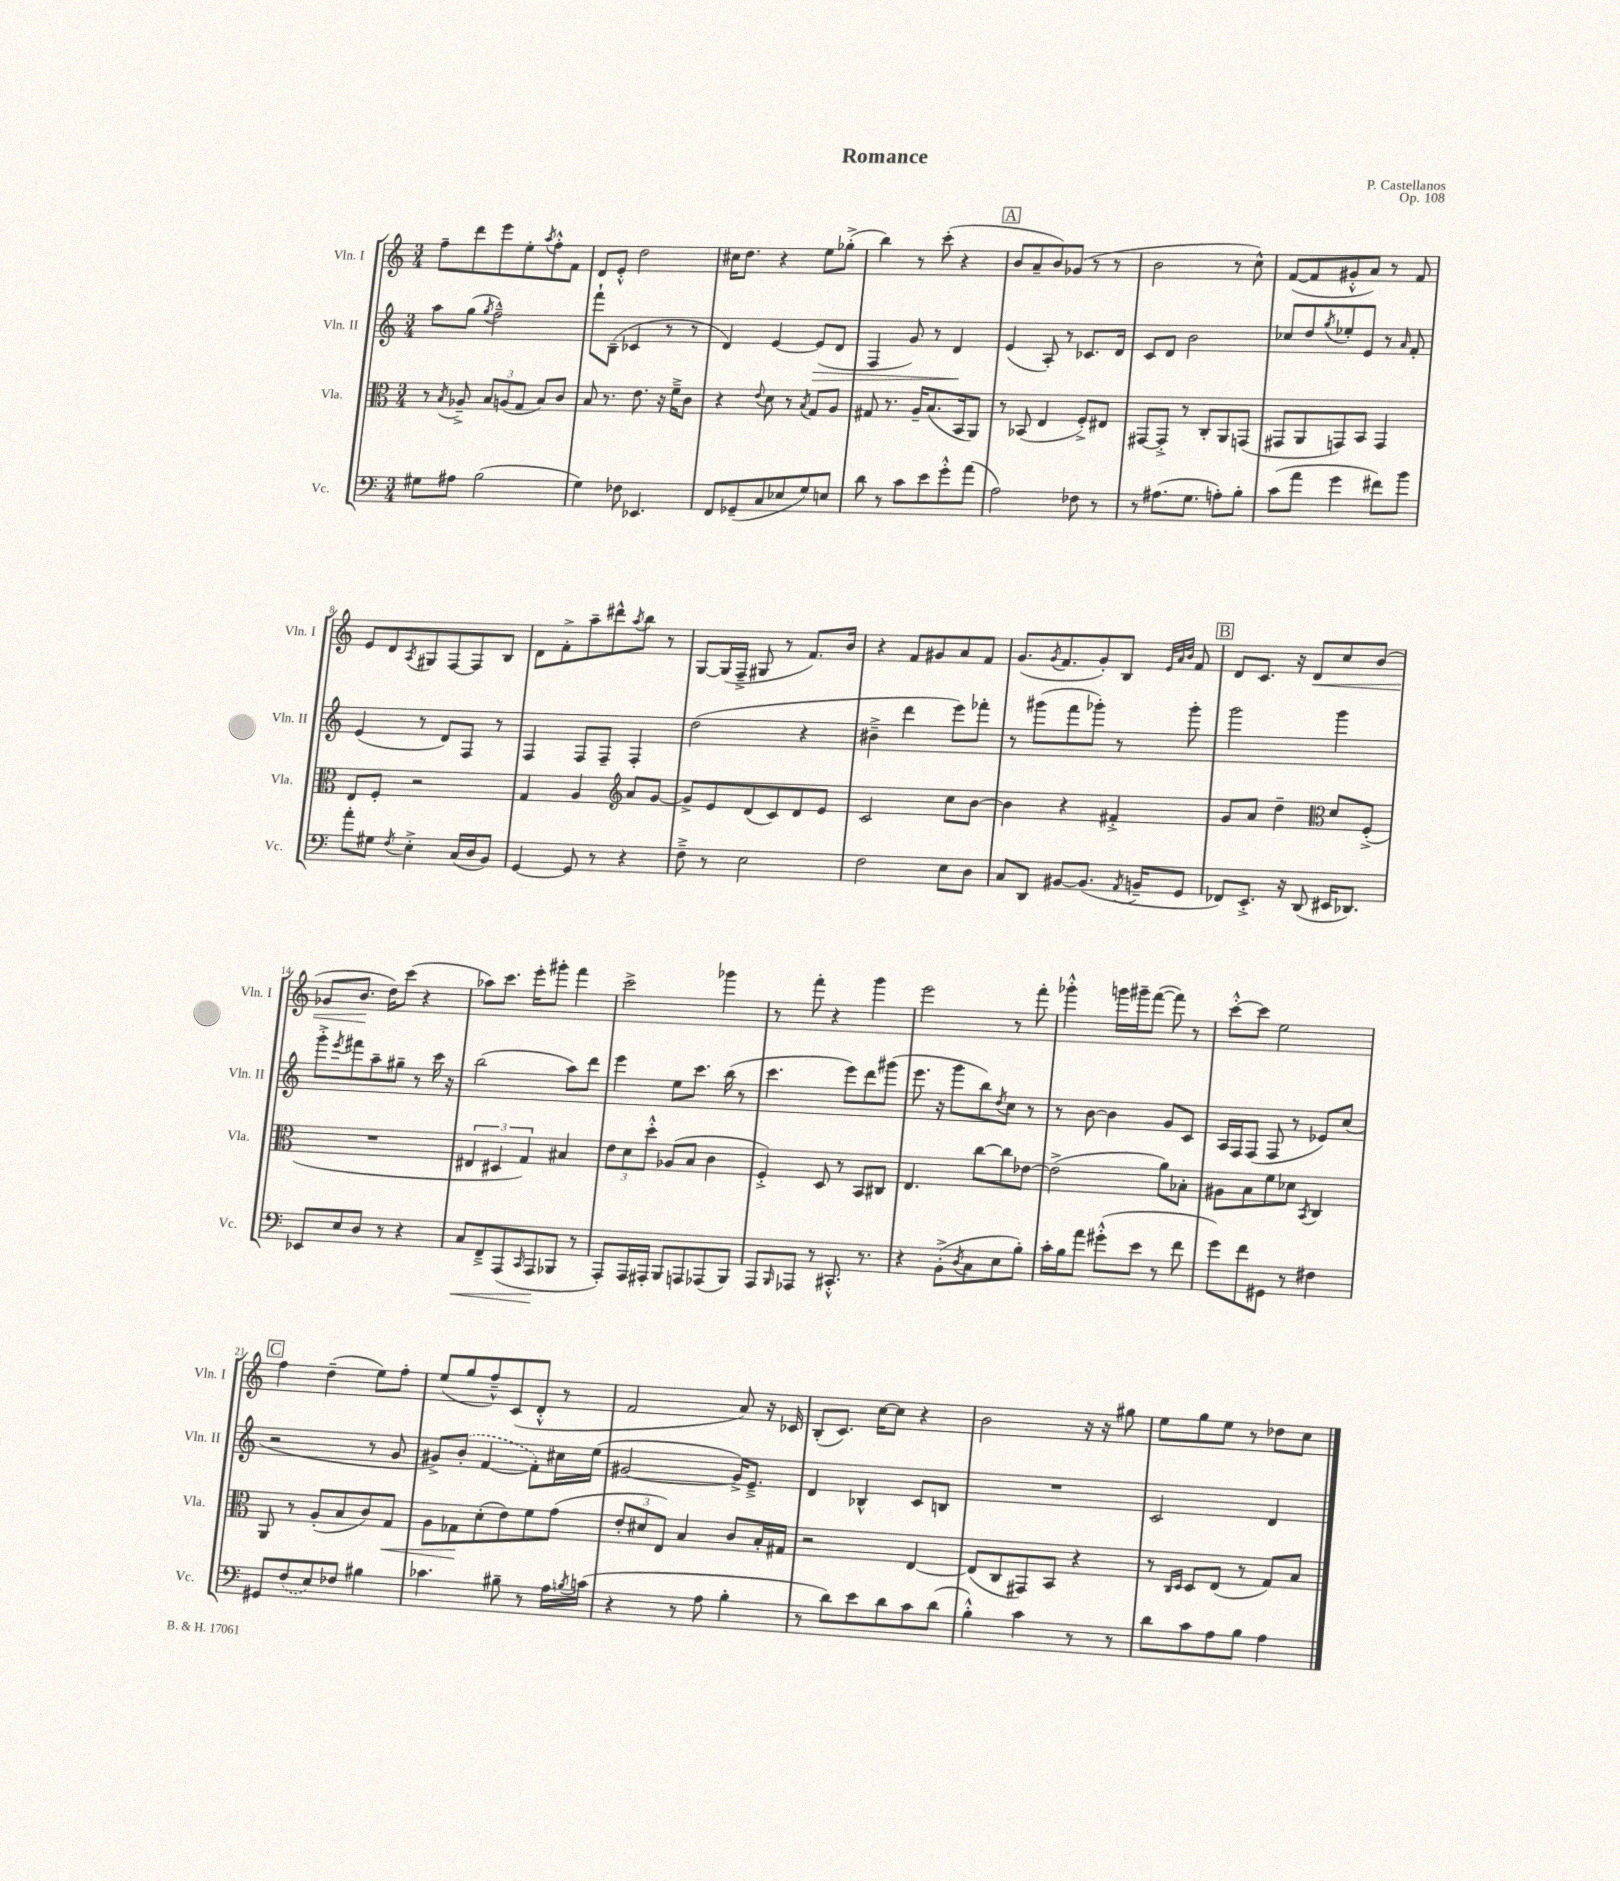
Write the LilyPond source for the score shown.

\header { title = "Romance" composer = "P. Castellanos" opus = "Op. 108" }
<<
\new StaffGroup <<
\new Staff = "s0" \with { instrumentName = "Vln. I" shortInstrumentName = "Vln. I" } {
    \clef treble \key c \major \numericTimeSignature \time 3/4
    f''8-- d'''8 e'''8 e''8-. \acciaccatura { a''8 } f''8-.-^ f'8 |
    d'8 e'8-.-^ d''2 |
    cis''16 d''8. r4 e''8 ges''8-.->( |
    b''4) r8 c'''8-.( r4 |
    \mark \markup { \box "A" } b'8 a'8-- b'8) ges'8( r8 r8 |
    b'2 r8 c''8-^) |
    f'8~( f'8 gis'8-.-^ a'8) r8 f'8 |
    e'8 d'8 \acciaccatura { a8 } gis8 f8~ f8 b8 |
    d'8 f'8-.-> a''8-- dis'''8-^ \acciaccatura { a''8 } b''8 r8 |
    g8~ g16( f16---> gis8 r8 f'8.) b'16 |
    r4 f'8 gis'8 a'8 f'8 |
    g'8.( \acciaccatura { g'8 } f'8. g'8-.) b8 \grace { e'32 a'32 b'32 } f'8 |
    \mark \markup { \box "B" } d'8 c'8. r16 d'8\< c''8 b'8( |
    ges'8 b'8.\! d''16) c'''8( r4 |
    aes''8) c'''8. e'''16-. gis'''8-. f'''4 |
    c'''2-> ges'''4 |
    r8 f'''8-. r4 g'''4 |
    e'''2 r8 f'''8-. |
    ges'''4-.-^ g'''16 gis'''16-- f'''8~( f'''8) r8 |
    c'''8~-.-^ c'''8 e''2 |
    \mark \markup { \box "C" } f''4 d''4--( e''8) f''8-. |
    e''8( g''8 f''8---^) c'8( d'8-.-^ r8 |
    f'2 a'8) r16 ces'16 |
    b8-.( c'8.) c''16~ c''8 r4 |
    b'2 r16 r16 gis''8 |
    e''8 g''8 e''8 r8 des''8 c''8 \bar "|." |
}
\new Staff = "s1" \with { instrumentName = "Vln. II" shortInstrumentName = "Vln. II" } {
    \clef treble \key c \major \numericTimeSignature \time 3/4
    a''8 g''8( \acciaccatura { g''8 } f''2---^) |
    f'''8-! b8--( ces'4 r8 r8 |
    d'4) e'4~ e'8\>( d'8 |
    f4 g'8) r8 d'4\! |
    \mark \markup { \box "A" } e'4( a8-.) r8 ces'8. d'16 |
    c'8 d'8 b'2 |
    ces''8 d''8 \acciaccatura { g''8 } ees''8-. e'8 r8 \grace { a'16 } f'8-. |
    e'4( r8 d'8) f8 r8 |
    f4 f8 f8-- f4-. |
    d''2( r4 |
    bis'4---> d'''4 e'''8) fes'''8-. |
    r8 gis'''8( f'''8 ges'''8-.) r8 ges'''8-. |
    \mark \markup { \box "B" } g'''2 g'''4 |
    g'''8-.-> \acciaccatura { e'''8 } fis'''8 a''8-- gis''8-- r8 c'''16 r16 |
    b''2( a''8) d'''8 |
    e'''4 e''8 c'''8. b''16( r8 |
    c'''4. e'''8) d'''8 gis'''8( |
    e'''8. r16 g'''8 b''8) \acciaccatura { d''8 } c''8 r8 |
    r8 b'8~ b'4 g'8 c'8 |
    a16 f16 f8( f8 r8 ees'8) c''8( |
    \mark \markup { \box "C" } r2 r8 g'8 |
    gis'8->) \once \slurDashed b'8-.( f'4~ f'8-.) cis''16 e''16( |
    gis'2~ gis'16->) e'8.---> |
    d'4 bes4-^ c'8 b8 |
    R2. |
    c'2 d'4 \bar "|." |
}
\new Staff = "s2" \with { instrumentName = "Vla." shortInstrumentName = "Vla." } {
    \clef alto \key c \major \numericTimeSignature \time 3/4
    r8 \acciaccatura { b8 } aes8---> \tuplet 3/2 { b8 a8( g8 } b8) c'8 |
    b8 r8. e'8. r16 f'16---> c'8 |
    r4 \appoggiatura { e'8 } d'8 r8 \acciaccatura { b8 } g8 a8 |
    gis8 r8. a16-- b8.( b,16 a,8) |
    \mark \markup { \box "A" } r8 bes,8( e4 f8-.->) eis8 |
    gis,8~ gis,8-.-> r8 c8-. a,8 g,8( |
    gis,8 a,8 g,8) b,8 g,4 |
    e8 f8-. r2 |
    g4 a4 \clef treble a'8 g'8~ |
    g'8-> e'8 d'8( c'8) d'8 e'8 |
    c'2 c''8 b'8~ |
    b'4 r4 fis'4-.-> |
    \mark \markup { \box "B" } g'8 a'8 d''4-- \clef alto d'8 f8-.->( |
    R2. |
    \tuplet 3/2 { eis4 dis4 g4) } bis4 |
    \tuplet 3/2 { e'8 d'8 d''8-.-^ } aes8( b8 c'4 |
    f4-.->) d8 r8 b,8 cis8 |
    e4. c''8~ c''8 ees'8~ |
    ees'2->( a'8) bes8-. |
    ais8 b8 f'8 des'8 \acciaccatura { b,8 } c4 |
    \mark \markup { \box "C" } a,8 r8 a8-.( b8 c'8) g8\< |
    a8 ges8\! d'8-.( e'8) f'8 g'8( |
    \tuplet 3/2 { e'8-. dis'8 e8) } b4 c'8 b16-. gis16 |
    r2 e4~ |
    e8( c8 gis,8) b,8 r4 |
    r8 \grace { c16 d16 } d8 e8( r8 g8) b8 \bar "|." |
}
\new Staff = "s3" \with { instrumentName = "Vc." shortInstrumentName = "Vc." } {
    \clef bass \key c \major \numericTimeSignature \time 3/4
    gis8 ais8 b2( |
    g4) fes8 ees,4. |
    f,8 ges,8--( c8 ees8 g8) e8 |
    d'8 r8 c'8 e'8 g'8-.-^ a'8( |
    \mark \markup { \box "A" } a2) fes8 r8 |
    r8 ais8.( g8. a8-.) b8-. |
    c'8( a'8 g'4 fis'8) b'8 |
    a'8-. gis8 \acciaccatura { f8 } e4-.-> c16( d16 b,8) |
    g,4~ g,8 r8 r4 |
    f8---> r8 e2 |
    f2 e8 d8 |
    c8 d,8 bis,8~ bis,8.( \acciaccatura { a,8 } b,16-- g,8 |
    \mark \markup { \box "B" } fes,8) e,8.-.-> r16 d,8( eis,16 des,8.) |
    ees,8 e8 d8 r8 r4 |
    c8\< f,8---> a,,8( \grace { c,16 } a,,8\! bes,,8 r8 |
    a,,8-.) a,,16 ais,,16-. b,,8 a,,8 aes,,8( b,,8) |
    a,,8 \grace { b,,16 } aes,,8 r8 cis,8.-.-^ r8. |
    r4 b,8-.->( \acciaccatura { d8 } c8 e8 b8-.) |
    c'16-. b16 a'8 gis'8-.-^( e'8 r8 f'8 |
    g'8) f'8 gis,8 r8 fis4 |
    \mark \markup { \box "C" } gis,8 \once \slurDashed f8( e8) fes8 bis4 |
    ces'4. bis8-- r8 a16 \acciaccatura { b8 } c'16( |
    r4 r8 a8 b4-. |
    r8 d'8) e'8 d'8 c'8 d'8( |
    b4-.-^) c'4 r8 r8 |
    d'8 c'8 a8 b8 a4 \bar "|." |
}
>>
>>
